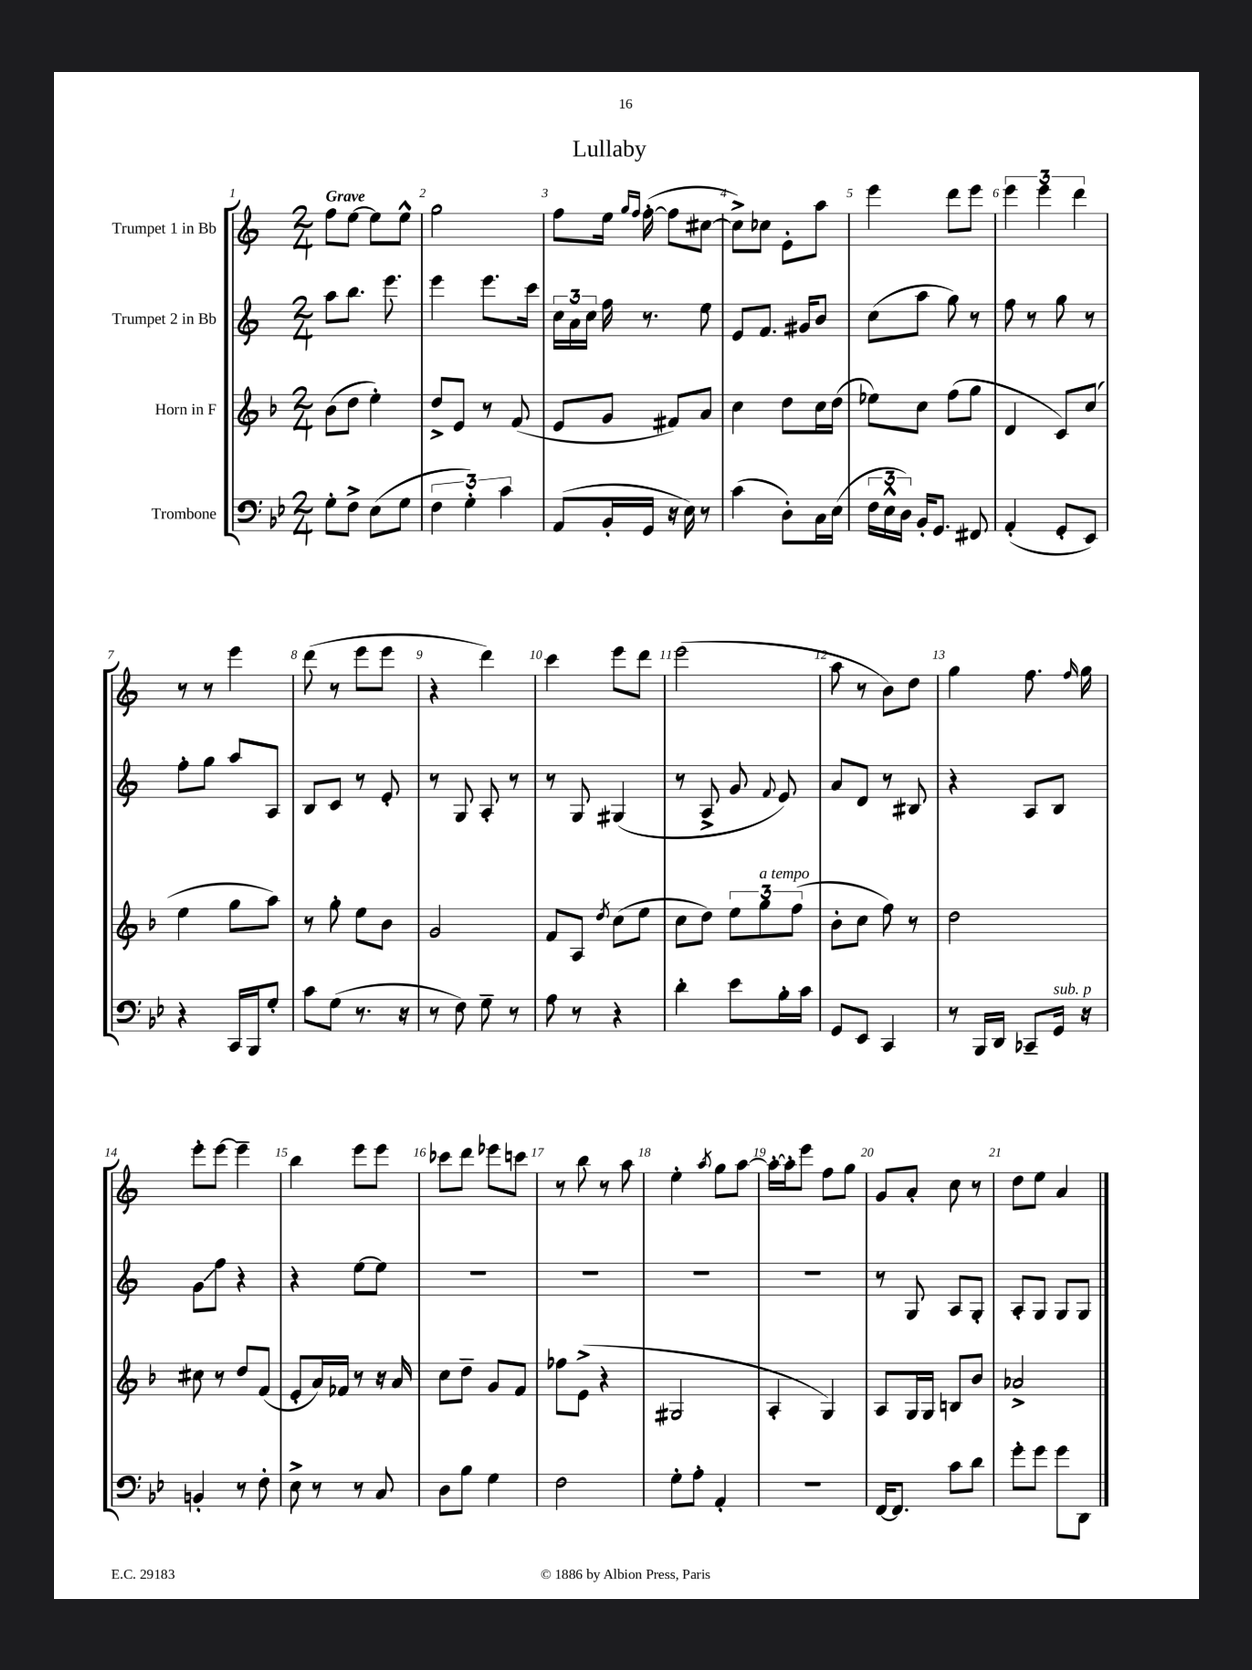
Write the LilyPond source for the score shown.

\header { title = "Lullaby" }
<<
\new StaffGroup <<
\new Staff = "s0" \with { instrumentName = "Trumpet 1 in Bb" } {
    \clef treble \key c \major \numericTimeSignature \time 2/4 \tempo "Grave"
    \autoBeamOff f''8[ e''8]~ e''8[ e''8]-^ |
    g''2 |
    f''8[ e''16] \grace { g''16[ f''16] } f''16~-.( f''8[ cis''8]~ |
    cis''8[->) ces''8] e'8[-. a''8] |
    e'''4 d'''8[ e'''8] |
    \tuplet 3/2 { e'''4 e'''4 d'''4 } |
    r8 r8 e'''4 |
    d'''8( r8 e'''8[ e'''8] |
    r4 d'''4) |
    c'''4 e'''8[ d'''8] |
    e'''2( |
    a''8 r8 b'8[) d''8] |
    g''4 f''8. \grace { f''16 } g''16 |
    e'''8[-. e'''8]~ e'''4-- |
    b''4 e'''8[ e'''8] |
    ces'''8[ d'''8] ees'''8[ c'''8] |
    r8 b''8 r8 a''8 |
    e''4-. \acciaccatura { a''8 } g''8[ a''8]~ |
    a''16[~-. a''16-. e'''8] f''8[ g''8] |
    g'8[ a'8]-. c''8 r8 |
    d''8[ e''8] a'4 \bar "|." |
}
\new Staff = "s1" \with { instrumentName = "Trumpet 2 in Bb" } {
    \clef treble \key c \major \numericTimeSignature \time 2/4
    \autoBeamOff a''8[ b''8.] e'''8. |
    e'''4 e'''8.[ c'''16] |
    \tuplet 3/2 { c''16[ a'16 c''16] } f''16 r8. e''8 |
    e'8[ f'8.] gis'16[ b'8] |
    c''8[( a''8] g''8) r8 |
    f''8 r8 g''8 r8 |
    f''8[-. g''8] a''8[ a8] |
    b8[ c'8] r8 e'8-. |
    r8 g8 a8-. r8 |
    r8 g8 gis4( |
    r8 a8-> g'8 \appoggiatura { f'8 } e'8) |
    a'8[ d'8] r8 bis8 |
    r4 a8[ b8] |
    g'8[\glissando f''8] r4 |
    r4 e''8[~ e''8] |
    R2 |
    R2 |
    R2 |
    R2 |
    r8 g8 a8[ g8]-. |
    a8[-. g8] g8[ g8] \bar "|." |
}
\new Staff = "s2" \with { instrumentName = "Horn in F" } {
    \clef treble \key f \major \numericTimeSignature \time 2/4
    \autoBeamOff bes'8[( d''8] e''4-.) |
    d''8[-> e'8] r8 f'8( |
    e'8[ g'8] fis'8[) a'8] |
    c''4 d''8[ c''16 d''16]( |
    ees''8[) c''8] f''8[( g''8] |
    d'4 c'8[) c''8]( |
    e''4 g''8[ a''8]) |
    r8 g''8-. e''8[ bes'8] |
    g'2 |
    f'8[ a8] \acciaccatura { d''8 } c''8[( e''8] |
    c''8[ d''8]) \tuplet 3/2 { e''8[ g''8^\markup { \italic "a tempo" } f''8]( } |
    bes'8[-. c''8] f''8) r8 |
    d''2 |
    cis''8 r8 d''8[ f'8]( |
    e'8[-. a'16) fes'16] r8 r16 a'16 |
    c''8[ d''8]-- g'8[ f'8] |
    fes''8[ e'8]->( r4 |
    gis2 |
    a4-. g4) |
    a8[ g16 g16] b8[ bes'8] |
    aes'2-> \bar "|." |
}
\new Staff = "s3" \with { instrumentName = "Trombone" } {
    \clef bass \key bes \major \numericTimeSignature \time 2/4
    \autoBeamOff g8[-. f8]-> ees8[( g8] |
    \tuplet 3/2 { f4 g4-.) c'4 } |
    a,8[( bes,16-. g,16] r16 ees16) r8 |
    c'4( d8[-.) c16 ees16]( |
    \tuplet 3/2 { f16[ ees16-^ d16]) } bes,16[-. g,8.] fis,8 |
    a,4-.( g,8[-. ees,8]) |
    r4 c,16[ bes,,16 g8]-. |
    c'8[ g8]( r8. r16 |
    r8 f8) g8-- r8 |
    a8 r8 r4 |
    d'4-. ees'8[ bes16-. c'16] |
    g,8[ ees,8] c,4 |
    r8 bes,,16[ d,16] ces,8[-- g,16]^\markup { \italic "sub. p" } r16 |
    b,4-. r8 f8-. |
    ees8-> r8 r8 c8 |
    d8[ bes8] g4 |
    f2 |
    g8[-. a8]-. a,4-. |
    r2 |
    f,16[~ f,8.] c'8[ d'8] |
    g'8[-. g'8] g'8[ d,8] \bar "|." |
}
>>
>>
\layout { \context { \Score \override BarNumber.break-visibility = ##(#f #t #t) barNumberVisibility = #all-bar-numbers-visible } }
